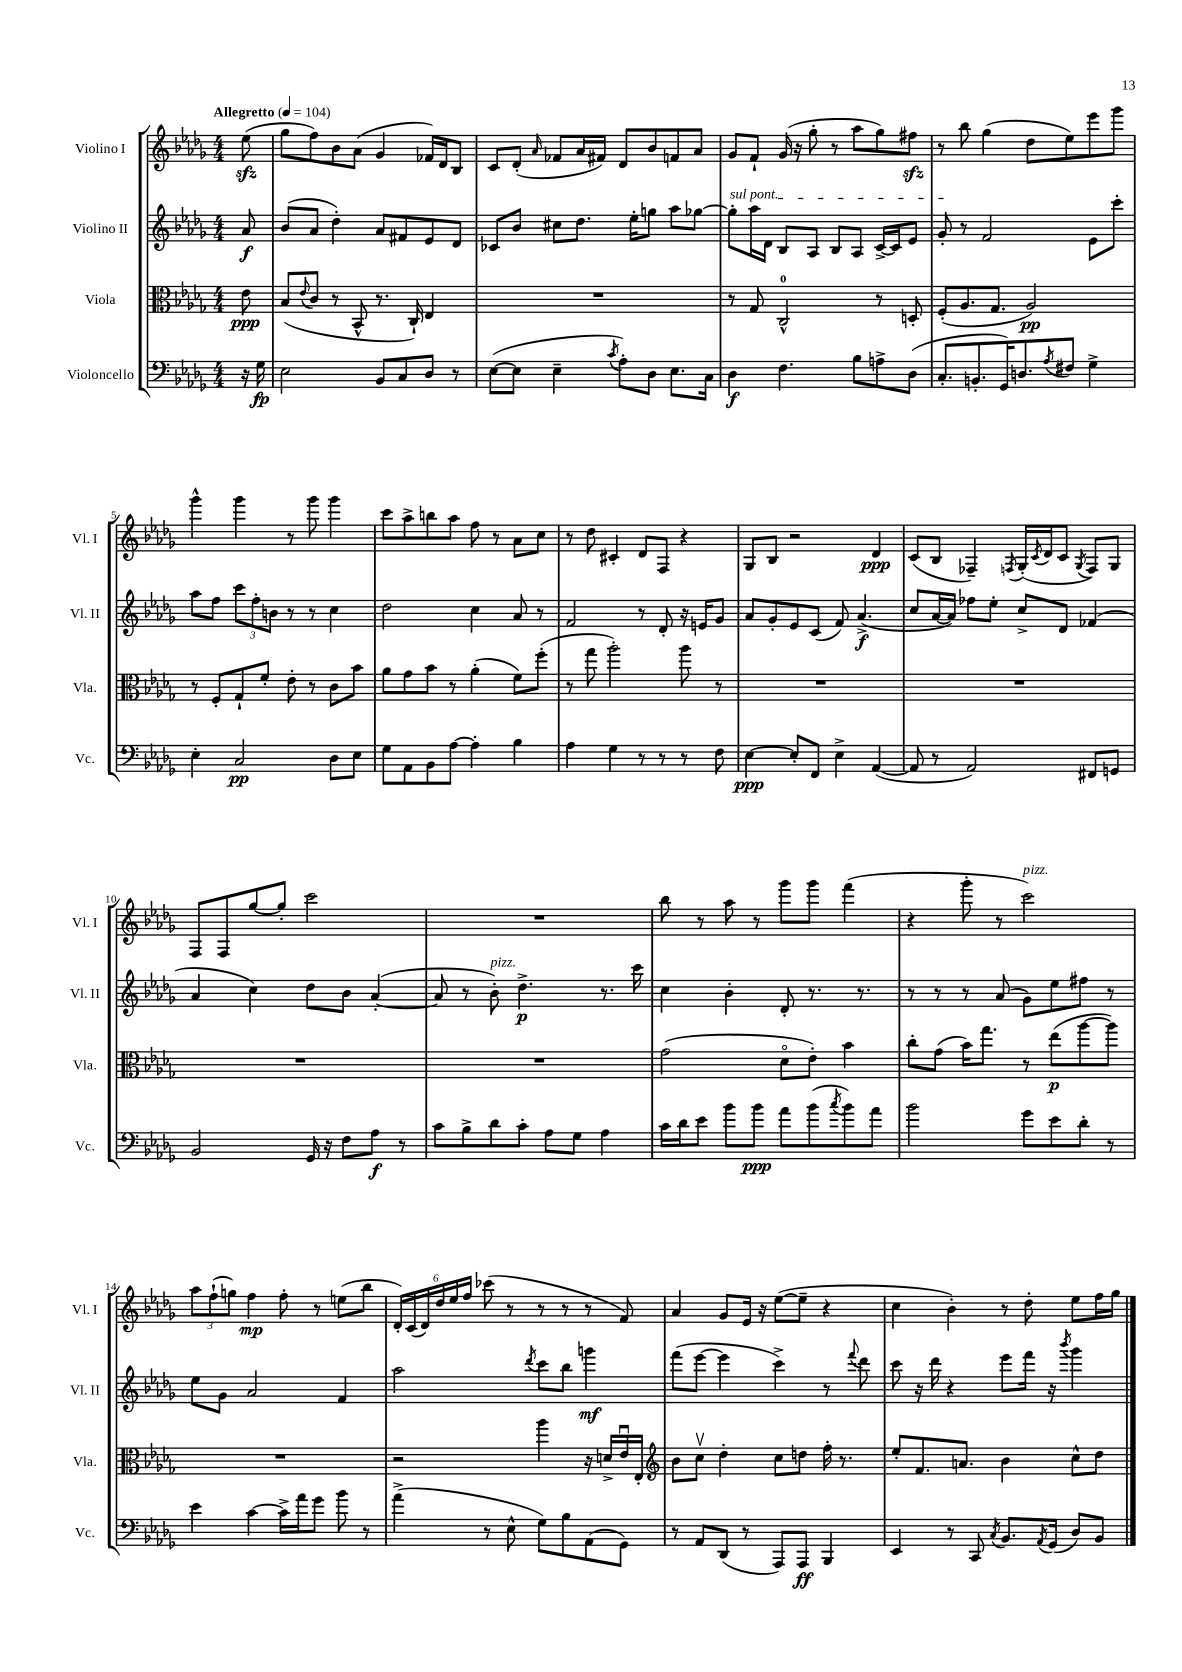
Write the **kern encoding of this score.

**kern	**dynam	**kern	**dynam	**kern	**dynam	**kern	**dynam
*part4	*part4	*part3	*part3	*part2	*part2	*part1	*part1
*staff4	*staff4	*staff3	*staff3	*staff2	*staff2	*staff1	*staff1
*I"Violoncello	*	*I"Viola	*	*I"Violino II	*	*I"Violino I	*
*I'Vc.	*	*I'Vla.	*	*I'Vl. II	*	*I'Vl. I	*
*clefF4	*	*clefC3	*	*clefG2	*	*clefG2	*
*k[b-e-a-d-g-]	*	*k[b-e-a-d-g-]	*	*k[b-e-a-d-g-]	*	*k[b-e-a-d-g-]	*
*M4/4	*	*M4/4	*	*M4/4	*	*M4/4	*
*MM104	*	*MM104	*	*MM104	*	*MM104	*
=	=	=	=	=	=	=	=
!	!	!	!	!	!	!LO:TX:a:B:t=Allegretto	!
16r	.	8e-\	ppp	8a-/	f	(8ee-zz\	.
16G-\	fp	.	.	.	.	.	.
=1	=1	=1	=1	=1	=1	=1	=1
2E-\	.	(8B-/L	.	(8b-/L	.	8gg-\L	.
.	.	8qqe-/	.	.	.	.	.
.	.	8c/J	.	8a-/J	.	8ff\)	.
.	.	8r	.	4dd-'\)	.	8b-\	.
.	.	8BB-^^/	.	.	.	(8a-\J	.
8BB-/L	.	8.r	.	8a-/L	.	4g-/	.
8C/	.	.	.	8f#X/	.	.	.
.	.	16C`/)	.	.	.	.	.
8D-/J	.	4E-/	.	8e-/	.	16f-X/LL)	.
.	.	.	.	.	.	16d-/J	.
8r	.	.	.	8d-/J	.	8B-/J	.
=2	=2	=2	=2	=2	=2	=2	=2
([8E-\L	.	1r	.	8c-X/L	.	8c/L	.
8E-\J]	.	.	.	8b-/J	.	(8d-'/J	.
.	.	.	.	.	.	16qqa-/	.
4E-~\	.	.	.	8cc#X\L	.	8f-X/L	.
.	.	.	.	8.dd-\J	.	16a-/L	.
.	.	.	.	.	.	16f#X/JJ)	.
8qc/	.	.	.	.	.	.	.
8A-'\L)	.	.	.	.	.	8d-/L	.
.	.	.	.	16ee-'\KL	.	.	.
8D-\J	.	.	.	8ggn\J	.	8b-/	.
8.E-\L	.	.	.	8aa-\L	.	8fn/	.
.	.	.	.	[8gg-X\J	.	8a-/J	.
16C\Jk	.	.	.	.	.	.	.
=3	=3	=3	=3	=3	=3	=3	=3
!	!	!	!	!LO:TX:a:i:t=sul pont.	!	!	!
4D-\	f	8r	.	8gg-'\L]	.	8g-/L	.
.	.	8G-/	.	16aa-\L	.	8f`/J	.
.	.	.	.	16d-\JJ	.	.	.
4.F\	.	2C^^/	.	8B-/L	.	(16g-/	.
.	.	.	.	.	.	16r	.
.	.	.	.	8A-/J	.	8gg-'\	.
.	.	.	.	8B-/L	.	8r	.
8B-\L	.	.	.	8A-/J	.	8aa-\L	.
8An^\	.	8r	.	[16c^/LL	.	8gg-\)	.
.	.	.	.	16c/J]	.	.	.
(8D-\J	.	8Dn'/	.	8e-/J	.	8ff#Xzz\J	.
=4	=4	=4	=4	=4	=4	=4	=4
8.C'/L	.	(8F'/L	.	8g-'/	.	8r	.
.	.	8.A-/	.	8r	.	8bb-\	.
8.BBn'/	.	.	.	.	.	.	.
.	.	.	.	2f/	.	(4gg-\	.
.	.	8.G-/J	.	.	.	.	.
16GG-/K)	.	.	.	.	.	.	.
8.Dn/	.	.	.	.	.	.	.
.	.	2A-/)	pp	.	.	8dd-\L	.
8qA-/	.	.	.	.	.	.	.
8F#X/J	.	.	.	.	.	8ee-\)	.
4G-^\	.	.	.	8e-\L	.	8eee-\	.
.	.	.	.	8ccc'\J	.	8ggg-\J	.
!!LO:LB:g=z
=5	=5	=5	=5	=5	=5	=5	=5
4E-'\	.	8r	.	8aa-\L	.	4ggg-^^\	.
.	.	8F'/L	.	8ff\J	.	.	.
2C/	pp	8G-`/	.	12ccc\L	.	4ggg-\	.
.	.	.	.	12ff'\	.	.	.
.	.	8f'/J	.	.	.	.	.
.	.	.	.	12bn\J	.	.	.
.	.	8e-'\	.	8r	.	8r	.
.	.	8r	.	8r	.	8ggg-\	.
8D-\L	.	8c\L	.	4cc\	.	4ggg-\	.
8E-\J	.	8b-\J	.	.	.	.	.
=6	=6	=6	=6	=6	=6	=6	=6
8G-\L	.	8a-\L	.	2dd-\	.	8ccc\L	.
8AA-\	.	8g-\	.	.	.	8aa-^\	.
8BB-\	.	8b-\J	.	.	.	8bbn\	.
[8A-\J	.	8r	.	.	.	8aa-\J	.
4A-'\]	.	(4a-'\	.	4cc\	.	8ff\	.
.	.	.	.	.	.	8r	.
4B-\	.	8f\L)	.	8a-/	.	8a-\L	.
.	.	(8ff'\J	.	8r	.	8cc\J	.
=7	=7	=7	=7	=7	=7	=7	=7
4A-\	.	8r	.	2f/	.	8r	.
.	.	8gg-\	.	.	.	8dd-\	.
4G-\	.	2aa-'\)	.	.	.	4c#X'/	.
8r	.	.	.	8r	.	8d-/L	.
8r	.	.	.	8d-'/	.	8F/J	.
8r	.	8aa-\	.	16r	.	4r	.
.	.	.	.	16en/KL	.	.	.
8F\	.	8r	.	8g-/J	.	.	.
=8	=8	=8	=8	=8	=8	=8	=8
[4E-\	ppp	1r	.	8a-/L	.	8G-/L	.
.	.	.	.	8g-'/	.	8B-/J	.
8E-'/L]	.	.	.	8e-/	.	2r	.
8FF/J	.	.	.	(8c/J	.	.	.
4E-^\	.	.	.	8f/)	.	.	.
.	.	.	.	(4.a-^/	f	.	.
([4AA-/	.	.	.	.	.	4d-/	ppp
=9	=9	=9	=9	=9	=9	=9	=9
8AA-/]	.	1r	.	8cc/L	.	(8c/L	.
8r	.	.	.	[16a-/L	.	8B-/J	.
.	.	.	.	16a-/JJ])	.	.	.
2AA-/)	.	.	.	8ff-X\L	.	4F-X~/)	.
.	.	.	.	8ee-'\J	.	.	.
.	.	.	.	.	.	8qFn/	.
.	.	.	.	8cc^/L	.	(16G-'/LL	.
.	.	.	.	.	.	8qc/	.
.	.	.	.	.	.	16d-/J	.
.	.	.	.	8d-/J	.	8c/J	.
.	.	.	.	.	.	8qG-/	.
8FF#X/L	.	.	.	(4f-X/	.	8F/L)	.
8GGn/J	.	.	.	.	.	8G-/J	.
!!LO:LB:g=z
=10	=10	=10	=10	=10	=10	=10	=10
2BB-/	.	1r	.	4a-/	.	8F/L	.
.	.	.	.	.	.	8F/	.
.	.	.	.	4cc\)	.	[8gg-/	.
.	.	.	.	.	.	8gg-'/J]	.
16GG-/	.	.	.	8dd-\L	.	2ccc\	.
16r	.	.	.	.	.	.	.
8F\L	.	.	.	8b-\J	.	.	.
8A-\J	f	.	.	([4a-'/	.	.	.
8r	.	.	.	.	.	.	.
=11	=11	=11	=11	=11	=11	=11	=11
8c\L	.	1r	.	8a-/]	.	1r	.
8B-^\	.	.	.	8r	.	.	.
!	!	!	!	!LO:TX:a:i:t=pizz.	!	!	!
8d-\	.	.	.	8b-'\)	.	.	.
8c'\J	.	.	.	4.dd-^\	p	.	.
8A-\L	.	.	.	.	.	.	.
8G-\J	.	.	.	.	.	.	.
4A-\	.	.	.	8.r	.	.	.
.	.	.	.	16ccc\	.	.	.
=12	=12	=12	=12	=12	=12	=12	=12
16c\LL	.	(2g-\	.	4cc\	.	8bb-\	.
16d-\J	.	.	.	.	.	.	.
8e-\J	.	.	.	.	.	8r	.
8b-\L	.	.	.	4b-'\	.	8aa-\	.
8b-\J	ppp	.	.	.	.	8r	.
8a-\L	.	8d-\L	.	8d-'/	.	8ggg-\L	.
(8b-\	.	8e-'\J)	.	8.r	.	8ggg-\J	.
8qcc/	.	.	.	.	.	.	.
8b-\)	.	4b-\	.	.	.	(4fff\	.
.	.	.	.	8.r	.	.	.
8a-\J	.	.	.	.	.	.	.
=13	=13	=13	=13	=13	=13	=13	=13
2b-\	.	8cc'\L	.	8r	.	4r	.
.	.	(8g-\J	.	8r	.	.	.
.	.	16b-\KL)	.	8r	.	8ggg-'\	.
.	.	8.gg-\J	.	.	.	.	.
.	.	.	.	(8a-/	.	8r	.
!	!	!	!	!	!	!LO:TX:a:i:t=pizz.	!
8g-\L	.	8r	.	8g-\L)	.	2ccc\)	.
8e-\	.	(8ee-\L	p	8ee-\	.	.	.
8d-'\J	.	[8aa-\	.	8ff#X\J	.	.	.
8r	.	8aa-\J])	.	8r	.	.	.
!!LO:LB:g=z
=14	=14	=14	=14	=14	=14	=14	=14
4e-\	.	1r	.	8ee-\L	.	12aa-\L	.
.	.	.	.	.	.	(12ff`\	.
.	.	.	.	8g-\J	.	.	.
.	.	.	.	.	.	12ggn\J)	.
[4c\	.	.	.	2a-/	.	4ff\	mp
16c^\LL]	.	.	.	.	.	8ff'\	.
16a-\J	.	.	.	.	.	.	.
8g-\J	.	.	.	.	.	8r	.
8b-\	.	.	.	4f/	.	(8een\L	.
8r	.	.	.	.	.	8bb-\J	.
=15	=15	=15	=15	=15	=15	=15	=15
(4a-^\	.	2r	.	2aa-\	.	24d-'/LL)	.
.	.	.	.	.	.	(24c/	.
.	.	.	.	.	.	24d-/)	.
.	.	.	.	.	.	24dd-/	.
.	.	.	.	.	.	24ee-/	.
.	.	.	.	.	.	24ff/JJ	.
8r	.	.	.	.	.	(8ccc-X\	.
8E-^^\	.	.	.	.	.	8r	.
.	.	.	.	8qddd-/	.	.	.
8G-\L)	.	4aa-\	.	8ccc\L	.	8r	.
8B-\	.	.	.	8bb-\J	.	8r	.
(8AA-\	.	16r	.	4gggn\	mf	8r	.
.	.	16dn^/LL	.	.	.	.	.
8GG-\J)	.	16e-u/	.	.	.	8f/)	.
.	.	16E-'/JJ	.	.	.	.	.
=16	=16	=16	=16	=16	=16	=16	=16
*	*	*clefG2	*	*	*	*	*
8r	.	8b-\L	.	(8fff\L	.	4a-/	.
8AA-/L	.	8ccv\J	.	[8eee-\J	.	.	.
(8DD-/J	.	4dd-'\	.	4eee-\]	.	8g-/L	.
8r	.	.	.	.	.	16e-/Jk	.
.	.	.	.	.	.	16r	.
8AAA-/L)	.	8cc\L	.	4ccc^\)	.	([8ee-\L	.
8AAA-/J	ff	8ddn\J	.	.	.	8ee-~\J]	.
4BBB-/	.	16ff'\	.	8r	.	4r	.
.	.	8.r	.	.	.	.	.
.	.	.	.	8qqfff/	.	.	.
.	.	.	.	8ddd-\	.	.	.
=17	=17	=17	=17	=17	=17	=17	=17
4EE-/	.	8ee-'/L	.	8ccc\	.	4cc\	.
.	.	8.f/	.	16r	.	.	.
.	.	.	.	16ddd-\	.	.	.
8r	.	.	.	4r	.	4b-'\)	.
.	.	8.an/J	.	.	.	.	.
8CC/	.	.	.	.	.	.	.
8qC/	.	.	.	.	.	.	.
8.BB-/L	.	4b-\	.	8eee-\L	.	8r	.
.	.	.	.	16fff\Jk	.	8dd-'\	.
8qAA-/	.	.	.	.	.	.	.
(16GG-/Jk	.	.	.	16r	.	.	.
.	.	.	.	8qbbb-/	.	.	.
8D-/L)	.	8cc^^\L	.	4ggg-\	.	8ee-\L	.
8BB-/J	.	8dd-\J	.	.	.	16ff\L	.
.	.	.	.	.	.	16gg-\JJ	.
==	==	==	==	==	==	==	==
*-	*-	*-	*-	*-	*-	*-	*-
